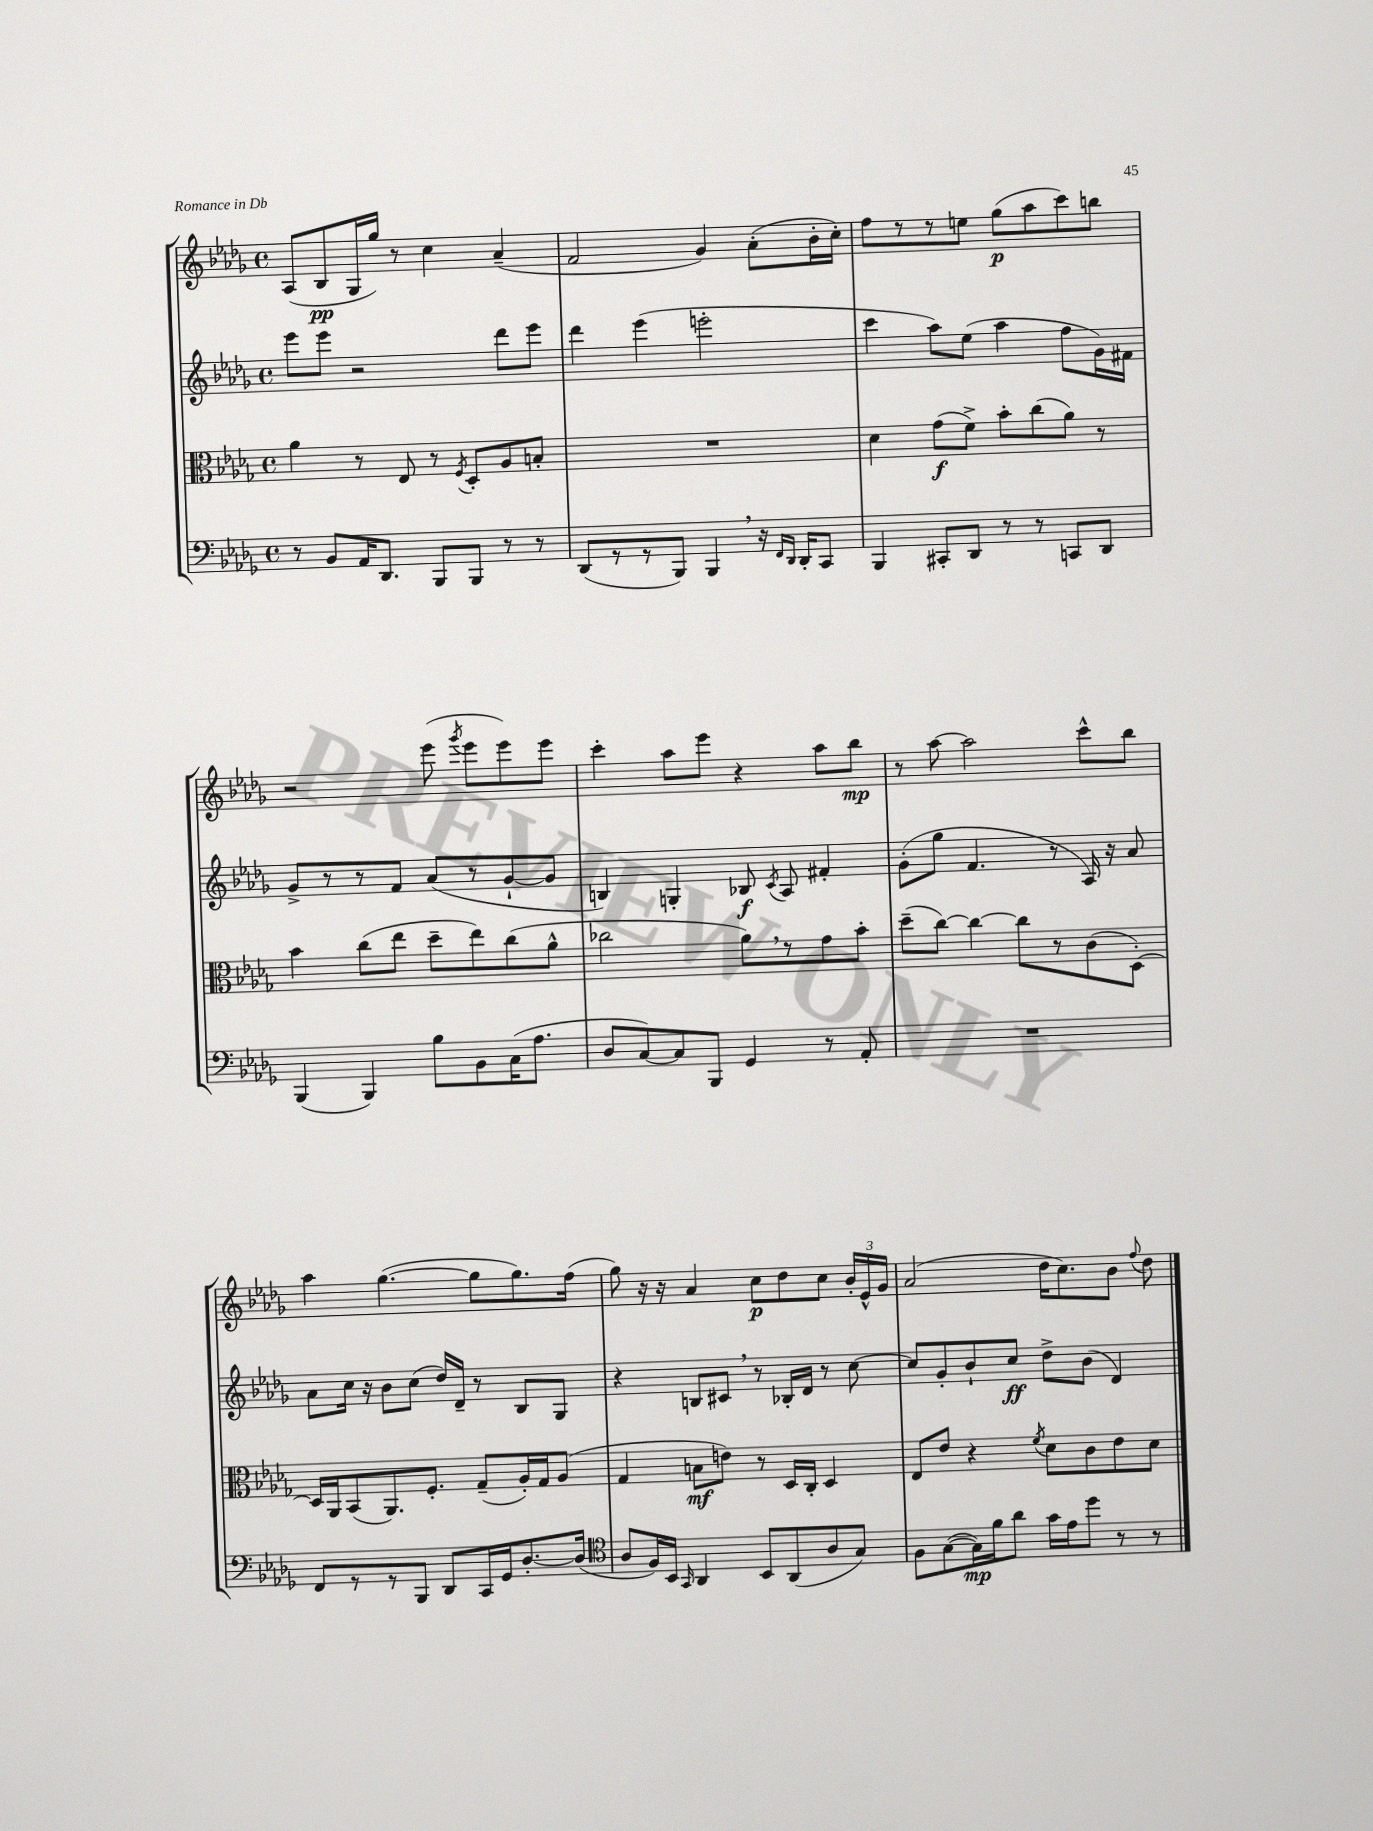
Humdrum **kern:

**kern	**kern	**kern	**kern
*staff4	*staff3	*staff2	*staff1
*clefF4	*clefC3	*clefG2	*clefG2
*k[b-e-a-d-g-]	*k[b-e-a-d-g-]	*k[b-e-a-d-g-]	*k[b-e-a-d-g-]
*M4/4	*M4/4	*M4/4	*M4/4
*met(c)	*met(c)	*met(c)	*met(c)
8r	4a-\	8eee-\L	(8A-/L
8BB-/L	.	8eee-\J	8B-/
16AA-/K	8r	2r	16G-/L
8.DD-/J	.	.	16gg-/JJ)
.	8E-/	.	8r
8BBB-/L	8r	.	4cc\
.	8qF/	.	.
8BBB-/J	8D-'/L	.	.
8r	8A-/	8ddd-\L	(4a-~/
8r	8B'/J	8eee-\J	.
=	=	=	=
(8DD-/L	1r	4ddd-\	2f/
8r	.	.	.
8r	.	(4eee-\	.
8BBB-/J)	.	.	.
4BBB-/	.	2eee'\	4g-/)
16r	.	.	(8a-'\L
16qqFF/LL	.	.	.
16qqDD-/JJ	.	.	.
16DD-'/LK	.	.	.
8CC/J	.	.	16b-'\L
.	.	.	16cc'\JJ)
=	=	=	=
4BBB-/	4d-\	4ccc\	8ff\L
.	.	.	8r
8CC#'/L	(8g-\L	8aa-\L)	8r
8DD-/J	8f^\J)	(8ee-\J	8ee\J
8r	8b-'\L	4aa-\	(8gg-\L
8r	(8cc\	.	8aa-\
8CC/L	8a-\J)	8ff\L	8ccc\)
8DD-/J	8r	16g-\L)	8bb\J
.	.	16f#\JJ	.
=	=	=	=
(4BBB-/	4b-\	8g-^/L	2r
.	.	8r	.
4BBB-/)	(8cc\L	8r	.
.	8ee-\J	8f/J	.
8B-\L	8dd-~\L	(8a-/L	(8eee-\
.	.	.	8qggg-/
8BB-\	8ee-\)	8r	8eee-\L
(16C\K	(8cc\	[8g-`/	8eee-\)
8.A-\J	.	.	.
.	8a-^^\J	8g-/]J	8eee-\J
=	=	=	=
8D-/L	2cc-\	4B/)	4ccc'\
[8C/)	.	.	.
8C/]	.	4G'/	8aa-\L
8BBB-/J	.	.	8eee-\J
4GG-/	8a-\L)	8B-/	4r
.	.	8qc/	.
.	8r	8A-/	.
8r	8g-\	4f#'/	8aa-\L
8AA-'/	8b-'\J	.	8bb-\J
=	=	=	=
1r	(8dd-~\L	(8g-'\L	8r
.	[8cc\J)	8gg-\J	[8aa-\
.	4cc\_	4.f/	2aa-\]
.	8cc\]L	.	.
.	8r	8r	.
.	(8c\	16A-/)	8ccc^^\L
.	.	16r	.
.	[8D-'\J)	8a-/	8bb-\J
=	=	=	=
8FF/L	16D-/]LL	8a-\L	4aa-\
.	16AA-/J	.	.
8r	(8BB-/	16cc\Jk	.
.	.	16r	.
8r	8.AA-/)	8b-\L	([4.gg-\
8BBB-/J	.	(8cc\J	.
.	8.F'/J	.	.
8DD-/L	.	16dd-/LL)	.
.	.	16d-~/JJ	.
16CC/L	(8G-~/L	8r	8gg-\]L
16GG-/J	.	.	.
[8.D-'/	16A-'/L)	8B-/L	8.gg-\)
.	16G-/J	.	.
.	(8A-/J	8G-/J	.
(16D-/]Jk	.	.	(16ff\Jk
=	=	=	=
*clefC4	*	*	*
8A-/L	4G-/	4r	8gg-\)
16F/L)	.	.	16r
16BB-/JJ	.	.	16r
16qqGG-/	.	.	.
4AA-/	8B\L	8B/L	4a-/
.	8e\J)	8c#/J	.
8BB-/L	8r	8r	8cc\L
(8AA-/	16D-/LL	16B-'/LL	8dd-\
.	16C'/JJ	16d-/JJ	.
8A-/	4D-/	8r	8cc\J
8G-/J)	.	[8cc\	24b-'/LL
.	.	.	24e-^^/
.	.	.	24g-/JJ
=	=	=	=
8F\L	8E-/L	8cc/]L	(2a-/
([8G-\	8e-/J	8g-'/	.
16G-\]L)	4r	8b-`/	.
16f\J	.	.	.
8a-\J	.	8cc/J	.
.	8qf/	.	.
16g-\LL	8d-\L	8dd-^\L	16dd-\LK
16e-\J	.	.	8.cc\)
8dd-\J	8c\	(8b-\J	.
8r	8e-\	4d-/)	8b-\J
.	.	.	8qqff/
8r	8d-\J	.	8dd-\
==	==	==	==
*-	*-	*-	*-
